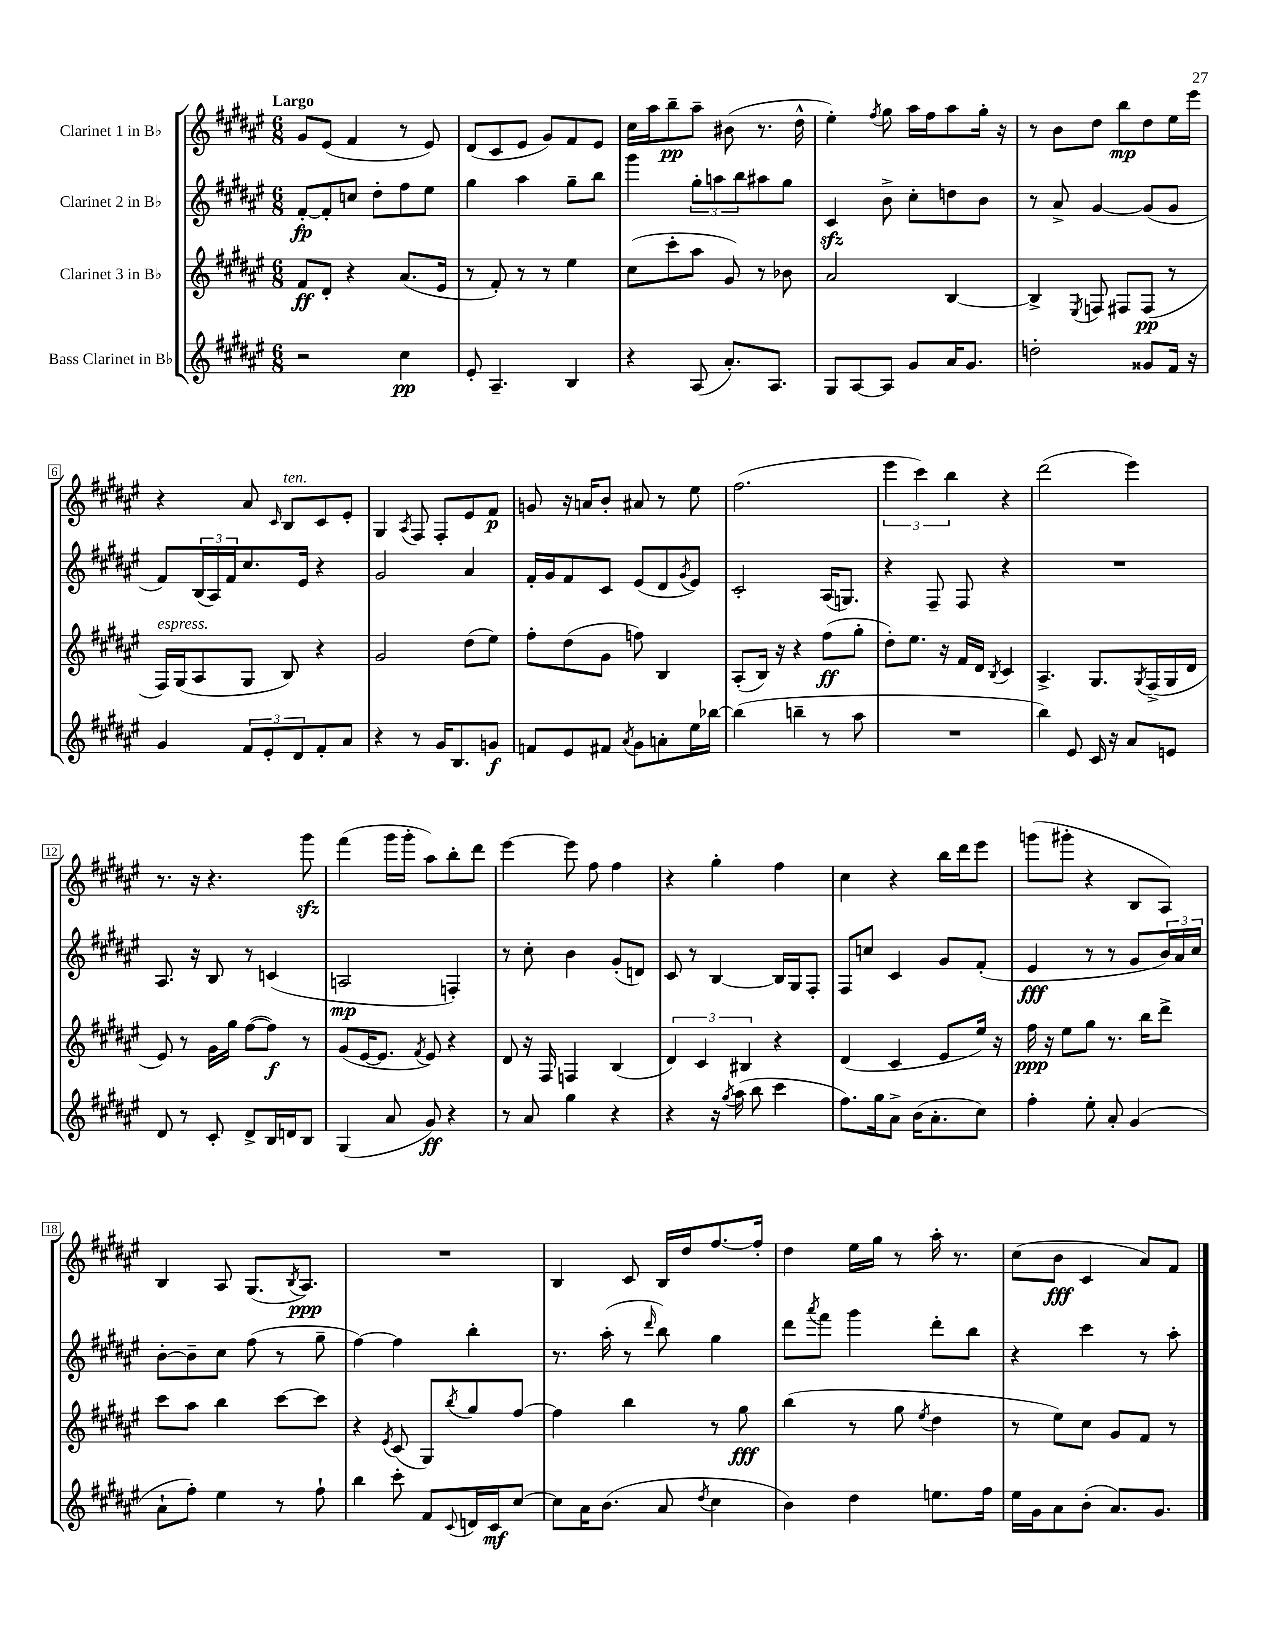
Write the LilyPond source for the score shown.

<<
\new StaffGroup <<
\new Staff = "s0" \with { instrumentName = "Clarinet 1 in Bb" } {
    \clef treble \key fis \major \numericTimeSignature \time 6/8 \tempo "Largo"
    gis'8 eis'8( fis'4 r8 eis'8) |
    dis'8( cis'8 eis'8 gis'8) fis'8 eis'8 |
    cis''16 ais''16 b''8--\pp ais''8-- bis'8( r8. dis''16-^ |
    eis''4-.) \acciaccatura { fis''8 } gis''8 ais''16 fis''16 ais''8 gis''16-. r16 |
    r8 b'8 dis''8 b''8\mp dis''8 eis''16 eis'''16 |
    r4 ais'8 \grace { cis'16 } b8^\markup { \italic "ten." } cis'8 eis'8-. |
    gis4 \acciaccatura { ais8 } fis8 fis8-. eis'8 fis'8\p |
    g'8 r16 a'16 b'8-. ais'8 r8 eis''8 |
    fis''2.( |
    \tuplet 3/2 { eis'''4 cis'''4) b''4 } r4 |
    dis'''2( eis'''4) |
    r8. r16 r4. gis'''8\sfz |
    fis'''4( gis'''16 gis'''16-. ais''8) b''8-. dis'''8 |
    eis'''4~ eis'''8 fis''8 fis''4 |
    r4 gis''4-. fis''4 |
    cis''4 r4 b''16 dis'''16 eis'''8 |
    g'''8( gis'''8-. r4 b8 ais8) |
    b4 ais8 gis8.( \acciaccatura { b8 } ais8.\ppp) |
    R2. |
    b4 cis'8 b16 dis''16 fis''8.~ fis''16-. |
    dis''4 eis''16 gis''16 r8 ais''16-. r8. |
    cis''8( b'8\fff cis'4 ais'8) fis'8 \bar "|." |
}
\new Staff = "s1" \with { instrumentName = "Clarinet 2 in Bb" } {
    \clef treble \key fis \major \numericTimeSignature \time 6/8
    fis'8~-.\fp fis'8-. c''8 dis''8-. fis''8 eis''8 |
    gis''4 ais''4 gis''8-- b''8 |
    gis'''4 \tuplet 3/2 { gis''8-. a''8 b''8 } ais''8 gis''8 |
    cis'4\sfz b'8-> cis''8-. d''8 b'8 |
    r8 ais'8-> gis'4~ gis'8( gis'8 |
    fis'8) \tuplet 3/2 { b16( ais16) fis'16 } cis''8. eis'16 r4 |
    gis'2 ais'4 |
    fis'16-. gis'16 fis'8 cis'8 eis'8( dis'8 \acciaccatura { gis'8 } eis'8) |
    cis'2-. ais16( g8.) |
    r4 fis8-- fis8 r4 |
    R2. |
    ais8. r16 b8 r8 c'4( |
    a2\mp f4-.) |
    r8 cis''8-. b'4 gis'8-.( d'8) |
    cis'8 r8 b4~ b16 gis16 fis8-. |
    fis8 c''8 cis'4 gis'8 fis'8-.( |
    eis'4\fff r8 r8 gis'8 \tuplet 3/2 { b'16) ais'16 cis''16 } |
    b'8~-. b'8-- cis''8 fis''8( r8 gis''8-- |
    fis''4~) fis''4 b''4-. |
    r8. ais''16-.( r8 \grace { dis'''16 } b''8) gis''4 |
    dis'''8 \acciaccatura { ais'''8 } fis'''8 gis'''4 dis'''8-. b''8 |
    r4 cis'''4 r8 ais''8-. \bar "|." |
}
\new Staff = "s2" \with { instrumentName = "Clarinet 3 in Bb" } {
    \clef treble \key fis \major \numericTimeSignature \time 6/8
    fis'8\ff dis'8-. r4 ais'8.( eis'16 |
    r8 fis'8-.) r8 r8 eis''4 |
    cis''8( cis'''8-. ais''8 gis'8) r8 bes'8 |
    ais'2 b4~ |
    b4-> \acciaccatura { eis8 } f8 fis8 fis8\pp( r8 |
    fis16^\markup { \italic "espress." }) gis16( ais8 gis8 b8) r4 |
    gis'2 dis''8( eis''8) |
    fis''8-. dis''8( gis'8 f''8) b4 |
    ais8-.( b16) r16 r4 fis''8\ff( gis''8-. |
    dis''8-.) eis''8. r16 fis'16 dis'16 \acciaccatura { b8 } cis'4 |
    ais4.-> gis8. \acciaccatura { gis8 } fis16->( gis16 dis'16 |
    eis'8) r8 gis'16 gis''16 fis''8~( fis''8\f) r8 |
    gis'8( eis'16~ eis'8. \acciaccatura { fis'8 } eis'8) r4 |
    dis'8 r16 fis16 f4 b4( |
    \tuplet 3/2 { dis'4) cis'4 bis4 } r4 |
    dis'4( cis'4 eis'8 eis''16) r16 |
    fis''16\ppp r16 eis''8 gis''8 r8. b''16 dis'''8-> |
    cis'''8 ais''8 b''4 cis'''8~ cis'''8 |
    r4 \acciaccatura { eis'8 } cis'8( gis8) \acciaccatura { b''8 } gis''8 fis''8~ |
    fis''4 b''4 r8 gis''8\fff |
    b''4( r8 gis''8 \acciaccatura { eis''8 } dis''4 |
    r8 eis''8) cis''8 gis'8 fis'8 r8 \bar "|." |
}
\new Staff = "s3" \with { instrumentName = "Bass Clarinet in Bb" } {
    \clef treble \key fis \major \numericTimeSignature \time 6/8
    r2 cis''4\pp |
    eis'8-. ais4.-- b4 |
    r4 ais8( ais'8.-.) ais8. |
    gis8 ais8~ ais8 gis'8 ais'16 gis'8. |
    d''2-. gisis'8 fis'16 r16 |
    gis'4 \tuplet 3/2 { fis'8 eis'8-. dis'8 } fis'8-. ais'8 |
    r4 r8 gis'16 b8. g'8\f |
    f'8 eis'8 fis'8 \acciaccatura { ais'8 } gis'8 a'8-. eis''16 bes''16~ |
    bes''4( b''4-- r8 ais''8 |
    R2. |
    b''4) eis'8 cis'16 r16 ais'8 e'8 |
    dis'8 r8 cis'8-. dis'8-> b16 d'16 b8 |
    gis4( ais'8 gis'8\ff) r4 |
    r8 ais'8 gis''4 r4 |
    r4 r16 \acciaccatura { gis''8 } ais''16( b''8 cis'''4 |
    fis''8.) gis''16 ais'8-> b'16( ais'8.-. cis''8) |
    fis''4-. eis''8-. ais'8-. gis'4( |
    ais'8-! fis''8-.) eis''4 r8 fis''8-! |
    b''4 cis'''8-. fis'8 \appoggiatura { cis'8 } d'16 cis'16\mf cis''8~ |
    cis''8 ais'16 b'8.( ais'8 \acciaccatura { dis''8 } cis''4 |
    b'4) dis''4 e''8. fis''16 |
    eis''16 gis'16 ais'8 b'8-.( ais'8.) gis'8. \bar "|." |
}
>>
>>
\layout { \context { \Score \override BarNumber.stencil = #(make-stencil-boxer 0.1 0.3 ly:text-interface::print) } }
